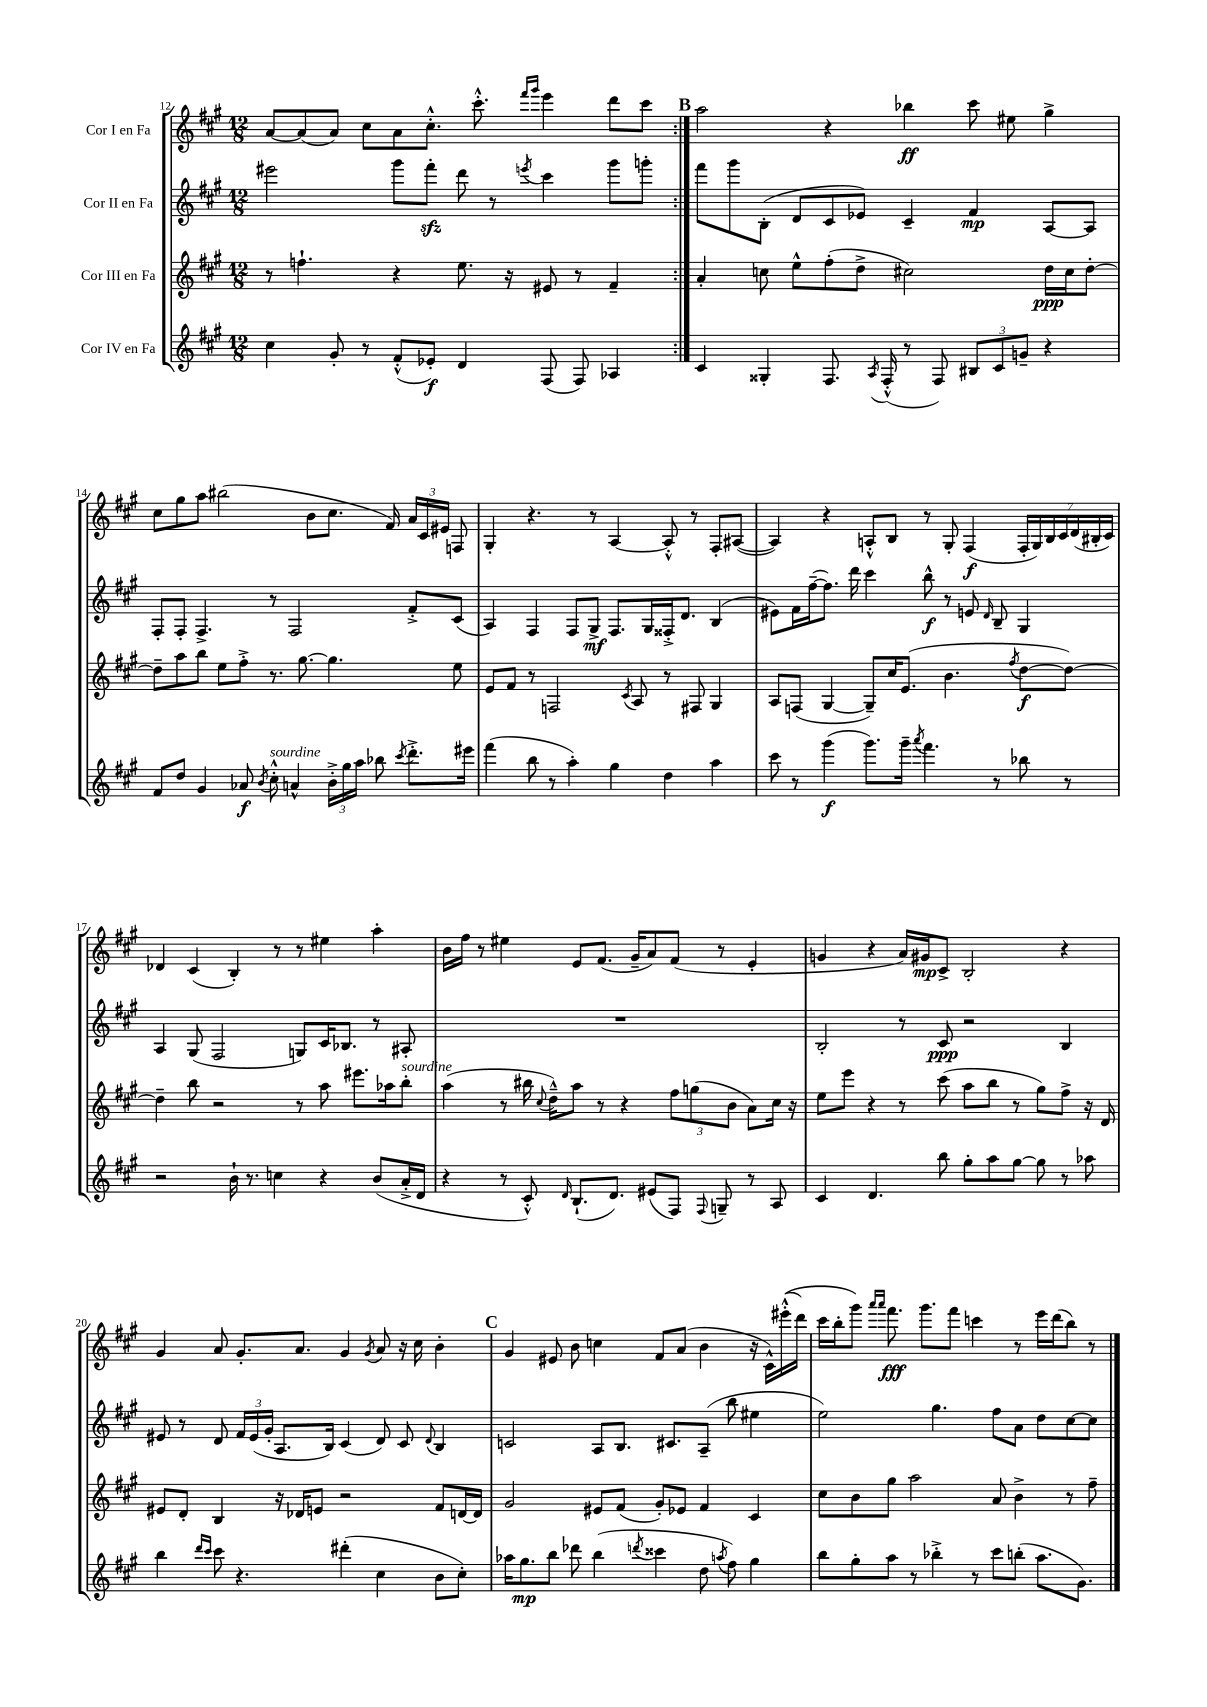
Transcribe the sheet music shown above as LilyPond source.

<<
\new StaffGroup <<
\new Staff = "s0" \with { instrumentName = "Cor I en Fa" } {
    \clef treble \key a \major \numericTimeSignature \time 12/8
    \autoBeamOff \repeat volta 2 { a'8[~ a'8( a'8]) cis''8[ a'8 cis''8.]-.-^ cis'''8.-.-^ \grace { fis'''16[ gis'''16] } e'''4 d'''8[ cis'''8] | }
    \mark \markup { \bold "B" } a''2 r4 bes''4\ff cis'''8 eis''8 gis''4-> |
    cis''8[ gis''8 a''8] bis''2( b'8[ cis''8.] fis'16) \tuplet 3/2 { a'16[ cis'16 eis'16] } f8 |
    gis4-. r4. r8 a4~ a8-.-^ r8 fis8[-. ais8]~( |
    ais4) r4 a8[-.-^ b8] r8 gis8-. fis4\f( \tuplet 7/4 { fis16[-. gis16) b16 cis'16 d'16( bis16-. cis'16]) } |
    des'4 cis'4( b4-.) r8 r8 eis''4 a''4-. |
    b'16[ fis''16] r8 eis''4 e'8[ fis'8.]( gis'16[-- a'8) fis'8]( r8 e'4-. |
    g'4 r4 a'16[) gis'16\mp cis'8]-> b2-. r4 |
    gis'4 a'8 gis'8.[-. a'8.] gis'4 \acciaccatura { gis'8 } a'8 r16 cis''16 b'4-. |
    \mark \markup { \bold "C" } gis'4 eis'8 b'8 c''4 fis'8[ a'8]( b'4 r16 cis'16[-^) eis'''16-.-^(\( d'''16]) |
    cis'''16[ b''16-. gis'''8]\) \grace { a'''16[ a'''16] } fis'''8.\fff gis'''8.[ fis'''8] c'''4 r8 e'''16[ d'''16( b''8]) r8 \bar "|." |
}
\new Staff = "s1" \with { instrumentName = "Cor II en Fa" } {
    \clef treble \key a \major \numericTimeSignature \time 12/8
    \autoBeamOff \repeat volta 2 { eis'''2 gis'''8[ fis'''8]-.\sfz d'''8 r8 \acciaccatura { e'''8 } cis'''4 gis'''8[ g'''8]-. | }
    \mark \markup { \bold "B" } fis'''8[ gis'''8 b8]-.( d'8[ cis'8 ees'8]) cis'4-- fis'4\mp a8[~ a8] |
    fis8[-. fis8]-. fis4.-> r8 fis2 fis'8[-.-> cis'8]( |
    a4) fis4 fis8[ gis8]->\mf fis8.[ gis16 fisis16-.-> d'8.] b4( |
    eis'8[) fis'16 fis''16~--( fis''8.]) d'''16 cis'''4 b''8-^\f r8 e'8 \grace { d'16 } b8-- gis4 |
    a4 gis8( fis2 g8[) cis'16 bes8.] r8 ais8-. |
    R1. |
    b2-. r8 cis'8\ppp r2 b4 |
    eis'8 r8 d'8 \tuplet 3/2 { fis'16[ eis'16( gis'16]-. } a8.[ b16]) cis'4( d'8) cis'8 \appoggiatura { d'8 } b4 |
    \mark \markup { \bold "C" } c'2 a8[ b8.] cis'8.[ a8]--( b''8 eis''4 |
    e''2) gis''4. fis''8[ a'8] d''8[ cis''8~ cis''8] \bar "|." |
}
\new Staff = "s2" \with { instrumentName = "Cor III en Fa" } {
    \clef treble \key a \major \numericTimeSignature \time 12/8
    \autoBeamOff \repeat volta 2 { r8 f''4.-! r4 e''8. r16 eis'8 r8 fis'4-- | }
    \mark \markup { \bold "B" } a'4-. c''8 e''8[-^ fis''8-.( d''8]-> cis''2) d''16[\ppp cis''16 d''8]~-. |
    d''8[-- a''8 b''8] e''8[ fis''8]-.-> r8. gis''8.~ gis''4. e''8 |
    e'8[ fis'8] r8 f2 \acciaccatura { cis'8 } a8 r8 fis8 gis4 |
    a8[ f8]( gis4~ gis8[--) cis''16 e'8.]( b'4. \acciaccatura { fis''8 } d''8[~\f d''8]~) |
    d''4-- b''8 r2 r8 a''8 eis'''8.[ aes''16 b''8]-.^\markup { \italic "sourdine" } |
    a''4( r8 bis''16 \appoggiatura { cis''8 } d''16[---^) a''8] r8 r4 \tuplet 3/2 { fis''8[ g''8( b'8] } a'8[) cis''16] r16 |
    e''8[ e'''8] r4 r8 cis'''8( a''8[ b''8] r8 gis''8[) fis''8]-> r16 d'16 |
    eis'8[ d'8]-. b4 r16 des'16[ e'8] r2 fis'8[ d'16~ d'16] |
    \mark \markup { \bold "C" } gis'2 eis'8[ fis'8]( gis'8[-.) ees'8] fis'4 cis'4 |
    cis''8[ b'8 gis''8] a''2 a'8 b'4-> r8 fis''8-- \bar "|." |
}
\new Staff = "s3" \with { instrumentName = "Cor IV en Fa" } {
    \clef treble \key a \major \numericTimeSignature \time 12/8
    \autoBeamOff \repeat volta 2 { cis''4 gis'8-. r8 fis'8[-.-^( ees'8]-.\f) d'4 fis8( fis8) aes4 | }
    \mark \markup { \bold "B" } cis'4 gisis4-. fis8. \acciaccatura { a8 } fis16-.-^( r8 fis8) \tuplet 3/2 { bis8[ cis'8 g'8]-- } r4 |
    fis'8[ d''8] gis'4 aes'8\f \acciaccatura { b'8 } cis''8-.-^^\markup { \italic "sourdine" } a'4-^ \tuplet 3/2 { b'16[-.-> gis''16 a''16] } bes''8 \acciaccatura { cis'''8 } d'''8.[-.-> eis'''16] |
    fis'''4( b''8 r8 a''4-.) gis''4 d''4 a''4 |
    cis'''8 r8 gis'''4\f( gis'''8.[) gis'''16]-- \acciaccatura { a'''8 } fis'''4. r8 bes''8 r8 |
    r2 b'16-! r8. c''4 r4 b'8[( a'16-.-> d'16] |
    r4 r8 cis'8-.-^) \grace { d'16 } b8.[-!( d'8.]) eis'8[( fis8]) \appoggiatura { fis8 } g8-- r8 a8 |
    cis'4 d'4. b''8 gis''8[-. a''8 gis''8]~ gis''8 r8 aes''8 |
    b''4 \grace { d'''16[ cis'''16] } cis'''8 r4. dis'''4-.( cis''4 b'8[ cis''8]-.) |
    \mark \markup { \bold "C" } aes''16[ gis''8.\mp b''8] des'''8 b''4( \acciaccatura { d'''8 } cisis'''4 d''8 \acciaccatura { a''8 } fis''8) gis''4 |
    b''8[ gis''8-. a''8] r8 bes''4-.-> r8 cis'''8[ b''8]-.( a''8.[ gis'8.]) \bar "|." |
}
>>
>>
\layout { \context { \Score currentBarNumber = #12 } }
